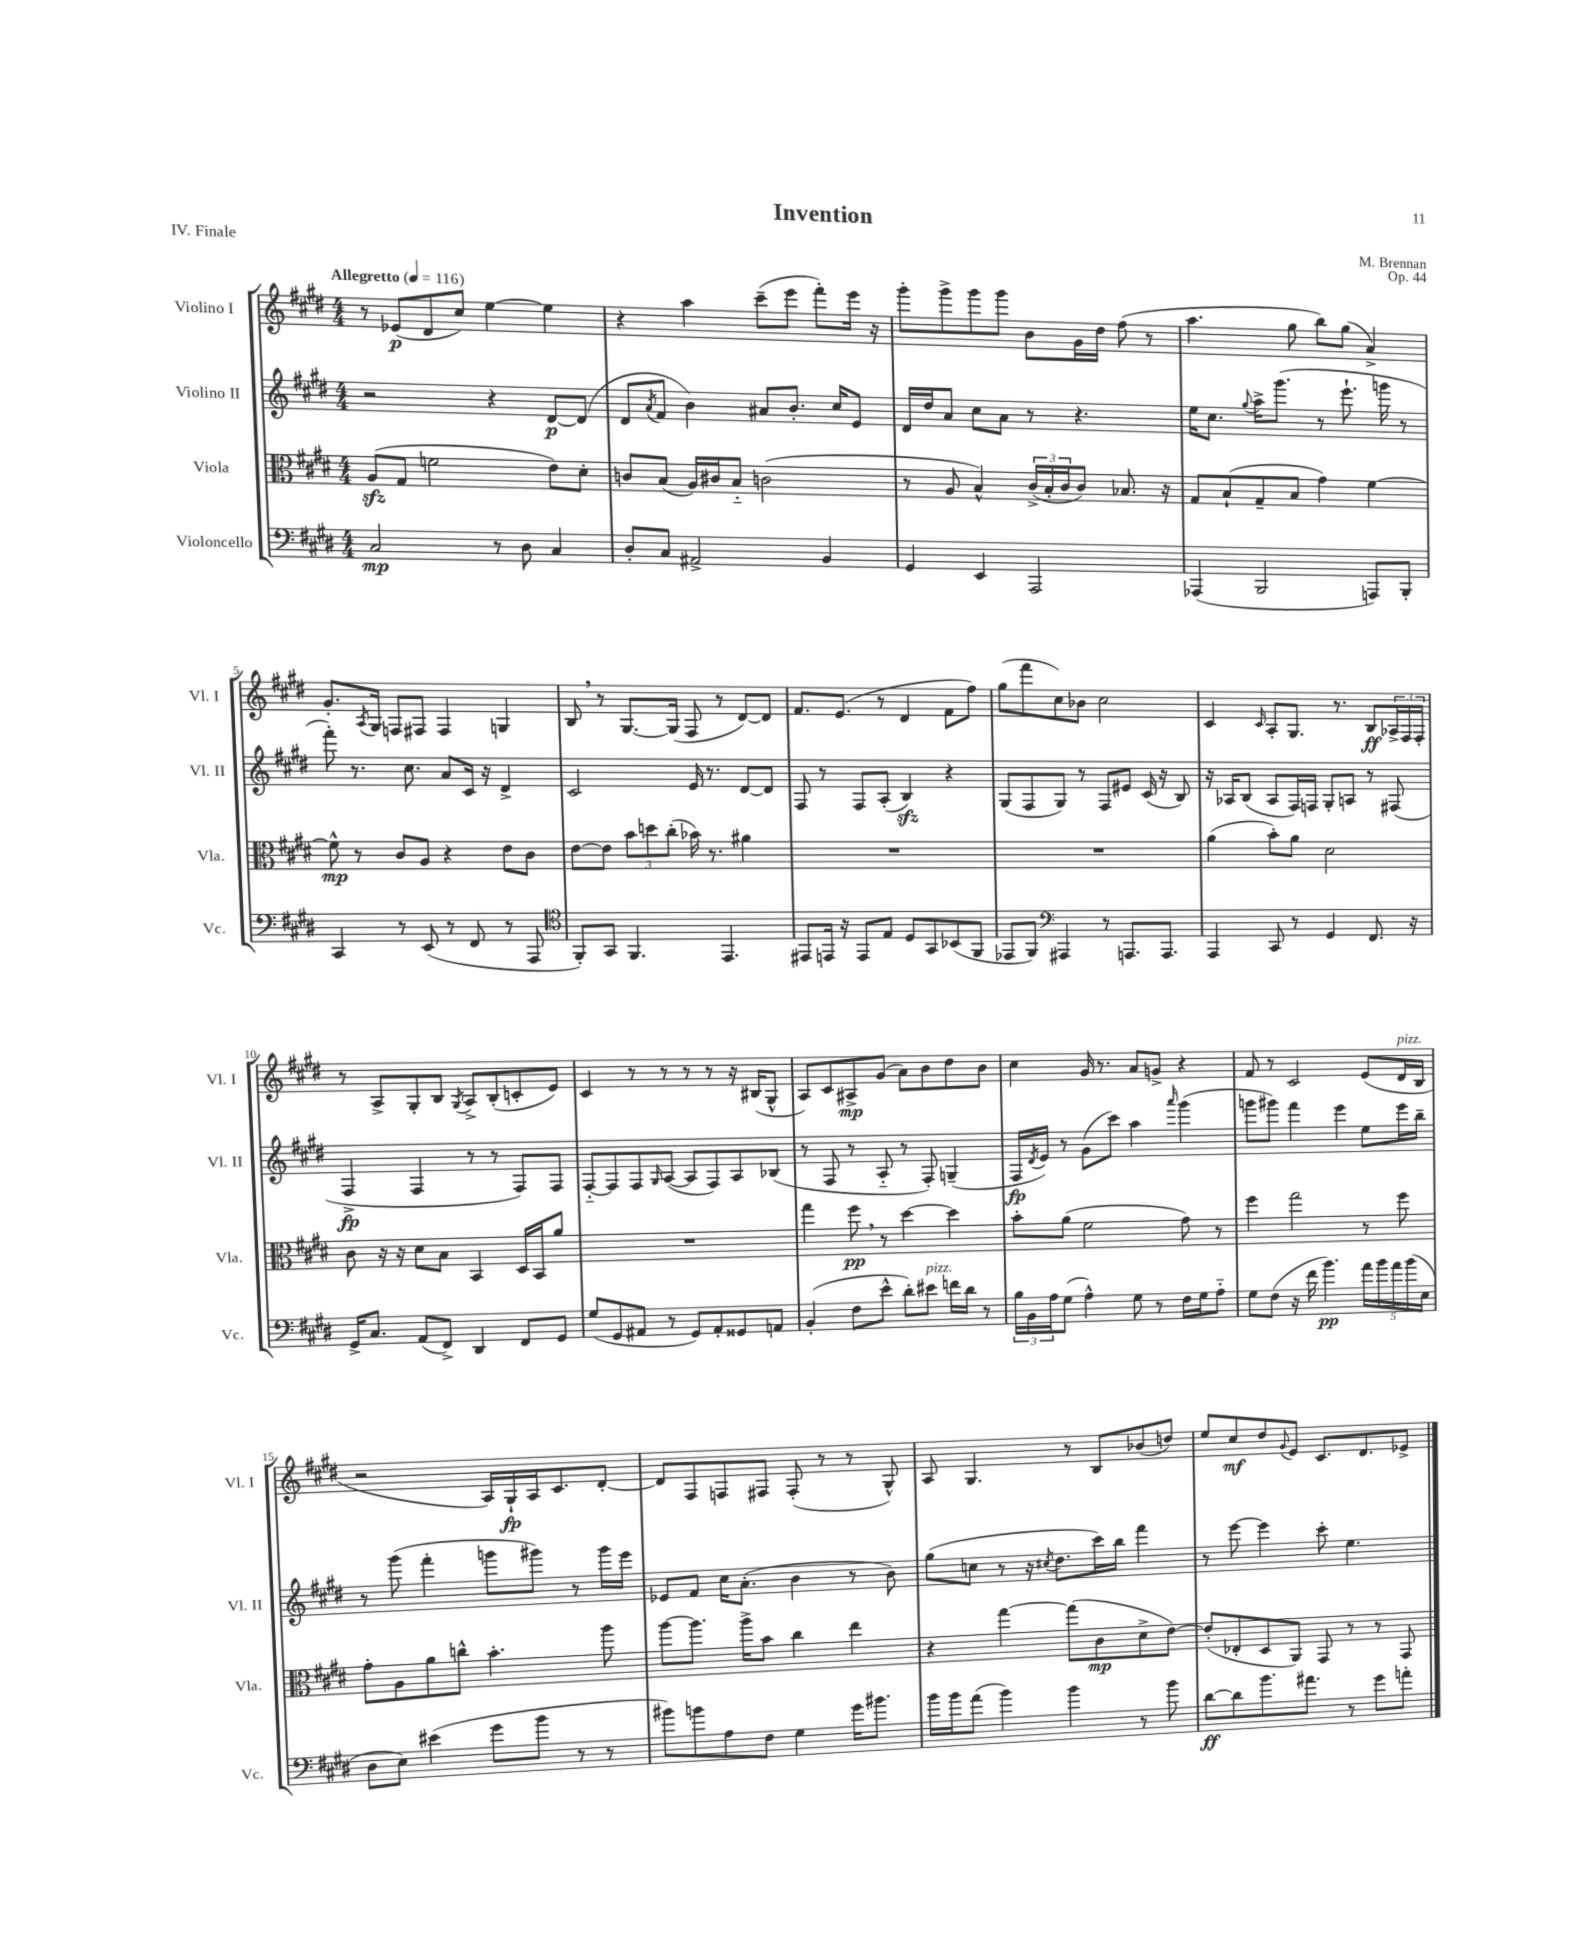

**kern	**kern	**kern	**kern
*staff4	*staff3	*staff2	*staff1
*clefF4	*clefC3	*clefG2	*clefG2
*k[f#c#g#d#]	*k[f#c#g#d#]	*k[f#c#g#d#]	*k[f#c#g#d#]
*M4/4	*M4/4	*M4/4	*M4/4
*MM116	*MM116	*MM116	*MM116
2C#	(8A	2r	8r
.	8G#	.	(8e-
.	2f	.	8d#
.	.	.	8cc#)
8r	.	4r	[4ee
8D#	.	.	.
4C#	8e)	[8d#	4ee]
.	8d#'	(8d#]	.
=	=	=	=
8D#'	8c	8d#	4r
.	.	8qa	.
8C#	(8B	8f#	.
2AA#^	16A)	4b)	4aa
.	16c#	.	.
.	8B'~	.	.
.	(2c	8a#	(8ccc#~
.	.	8.b'	8eee
4BB	.	.	8fff#')
.	.	16cc#	.
.	.	8e	16eee
.	.	.	16r
=	=	=	=
4GG#	8r	16d#	8ggg#'
.	.	16dd#	.
.	8A	8a	8ggg#^
4EE	4B^^)	8cc#	8ggg#
.	.	8a	8ggg#
2AAA	(24c#^	8r	8b
.	24B'	.	.
.	24c#	.	.
.	8c#)	4.r	16g#
.	.	.	16dd#
.	8.B-	.	(8ff#
.	.	.	8r
.	16r	.	.
=	=	=	=
(4AAA-	8G#	16ee	4.aa
.	.	8.cc#	.
.	(8B`	.	.
.	.	8qqgg#	.
2BBB	8G#~	16aa^	.
.	.	(8.ggg#	.
.	8B	.	8gg#
.	4g#)	8r	8bb)
.	.	8.eee`	(8gg#
8AAA)	[4f#	.	4a^)
.	.	16ggg	.
8BBB'	.	8r	.
=	=	=	=
4CC#	8f#^^]	8fff#')	8.g#'
.	8r	8.r	.
.	.	.	8qA
.	.	.	16G#
8r	8c#	.	8F
.	.	8.cc#	.
(8EE	8A	.	8F#
8r	4r	8a	4F#
8FF#	.	16c#	.
.	.	16r	.
8r	8e	4d#^	4G
8AAA	8c#	.	.
=	=	=	=
*clefC4	*	*	*
8FF#')	[8e	2c#	8B
8GG#	8e]	.	8r
4.FF#	12b	.	[8.G#
.	12dd	.	.
.	(12cc#'	.	.
.	.	.	(16G#]
.	16b-)	16e	8F#
.	8.r	8.r	.
4.EE	.	.	8r
.	4a#	[8d#	[8d#)
.	.	8d#]	8d#]
=	=	=	=
8EE#	1r	8F#	8.f#
16EE	.	8r	.
16r	.	.	(8.e
8EE	.	8F#	.
8E	.	(8A'	8r
8D#	.	4B)	4d#
8GG#	.	.	.
(8BB-	.	4r	8f#
8FF#	.	.	8ff#)
=	=	=	=
8EE-	1r	(8G#	(8gg#
8FF#)	.	8F#	8fff#
*clefF4	*	*	*
4AAA#	.	8G#)	8cc#)
.	.	8r	8b-
8r	.	8F#	2cc#
8.AAA	.	8e#	.
.	.	(16c#	.
8.AAA	.	16r	.
.	.	8B)	.
=	=	=	=
4AAA	(4a	16r	4c#
.	.	16A-	.
.	.	(8B	.
.	.	.	16qqc#
8CC#	8b')	8A-	8A'
8r	8a	16F#)	8.G#
.	.	16F	.
4GG#	2d#	8G#'	.
.	.	.	8.r
.	.	8A	.
8.FF#	.	8r	8B
.	.	(8F#	24A-^
.	.	.	24F#
16r	.	.	.
.	.	.	24F#'
=	=	=	=
16GG#^	8c#	4F#^	8r
8.C#	.	.	.
.	16r	.	8A^
.	16r	.	.
(8AA	8d#	4F#	8G#'
8FF#^)	8B	.	8B
.	.	.	8qG#
4DD#	4BB	8r	8A^
.	.	8r	(8B'
8FF#	16D#	8F#)	8c'
.	16BB	.	.
8GG#	8a	8F#	8e)
=	=	=	=
(8G#	1r	[8F#'~	4c#
8GG#	.	8F#]	.
8AA#	.	8F#	8r
.	.	16qqG#	.
8r	.	([8A	8r
8GG#)	.	8A]	8r
8AA#'	.	8F#)	8r
8GG##	.	8A	16r
.	.	.	(16B#
8AA	.	(8B-	8G#^^
=	=	=	=
(4BB'	4gg#	8r	8A)
.	.	8F#	8c#
8F#	8ff#	8r	8A#^
8e^^	8r	8A'~	(8g#
8d#')	[4dd#	8r	8a)
8e#	.	8F#')	8b
16f	4dd#]	(4G~	8dd#
16d#	.	.	.
8r	.	.	8b
=	=	=	=
24B	8b'	16F#	4cc#
24BB	.	.	.
.	.	8qd#	.
.	.	16e)	.
24A	.	.	.
(8G#	(8a	8r	.
4A^^)	2f#	(8g#	16g#
.	.	.	8.r
.	.	8ccc#)	.
8G#	.	4aa	8a
8r	.	.	8g^
.	.	16qqaaa	.
16F#	8g#)	(4ggg#	4r
16G#	.	.	.
8A'~	8r	.	.
=	=	=	=
8G#	4ff#	8ggg	8f#
(8F#	.	8ggg#)	8r
16r	2gg#	4fff#	2c#
16f#	.	.	.
4.b)	.	.	.
.	.	4eee	.
20a	8r	8ee	(8e
20b	.	.	.
20a	.	.	.
.	8ff#	16eee	16d#
(20b	.	.	.
.	.	16bb~	16B
20E	.	.	.
=	=	=	=
8D#	8g#'	8r	2r
8E)	8A	(8ggg#	.
(4e#	8a	4fff#'	.
.	8cc^^	.	.
8g#	4.b'	8ggg	16A)
.	.	.	16G#`
8b	.	8ggg#)	16A
.	.	.	8.c#
8r	.	8r	.
8r	8aa	16ggg#	[8d#'
.	.	16eee	.
=	=	=	=
8b#)	[8aa	8e-	8d#]
8b	8.aa]	8f#	8F#
8A	.	16cc#	8F
.	16aa^	(8.a'	.
8F#	8b	.	8F#
4G#	4cc#	4b	(8F#'
.	.	.	8r
16g#	4ee	8r	8r
8.b#	.	.	.
.	.	8b)	8G#^^)
=	=	=	=
16b	4r	(8gg#	8A
16b	.	.	.
(8a	.	8cc	4.G#
4b)	[4gg#	8r	.
.	.	16r	.
.	.	8qcc#	.
.	.	8.dd#	.
4b	(8gg#]	.	8r
.	8c#	16ccc#)	8B
.	.	16bb	.
8r	8d#^	4fff#	(8b-
8b	[8e)	.	8dd)
=	=	=	=
[8d#	(8e']	8r	8ee
8d#]	8E-'	[8eee	8cc#
8.b	8D#	4eee]	8dd#
.	.	.	8qqg#
.	8AA)	.	8e
8.a#	.	.	.
.	8GG#	8ccc#'	8.c#
8r	8r	4.ee	.
.	.	.	8.d#
8g#	8r	.	.
8a'	8GG#	.	8e-^
==	==	==	==
*-	*-	*-	*-
